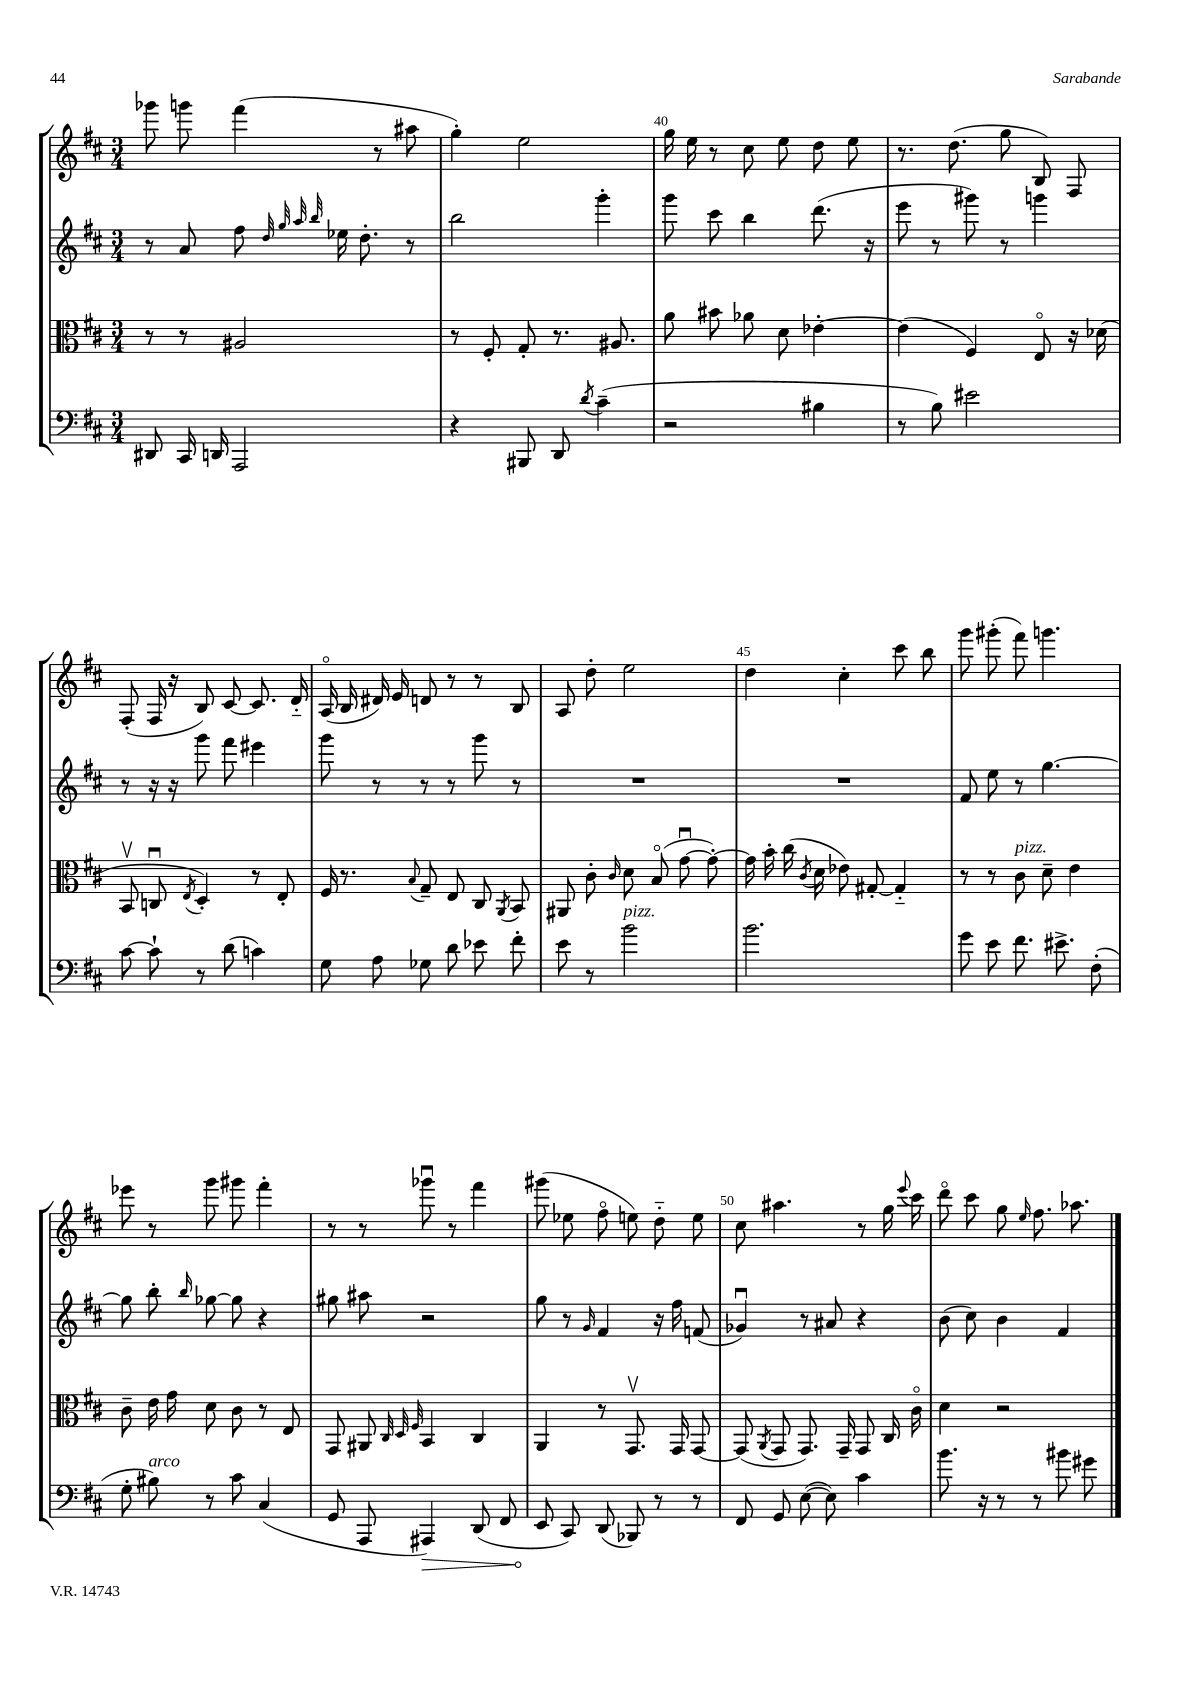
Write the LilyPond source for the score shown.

<<
\new StaffGroup <<
\new Staff = "s0" {
    \clef treble \key d \major \numericTimeSignature \time 3/4
    \autoBeamOff ges'''8 g'''8 fis'''4( r8 ais''8 |
    g''4-.) e''2 |
    g''16 e''16 r8 cis''8 e''8 d''8 e''8 |
    r8. d''8.( g''8 b8) fis8 |
    fis8-.( fis16 r16 b8) cis'8~ cis'8. d'16-_ |
    a16\flageolet( b16 dis'16) e'16 d'8 r8 r8 b8 |
    a8 d''8-. e''2 |
    d''4 cis''4-. cis'''8 b''8 |
    g'''8 gis'''8-.( fis'''8) g'''4. |
    ees'''8 r8 g'''8 gis'''8 fis'''4-. |
    r8 r8 ges'''8\downbow r8 fis'''4 |
    gis'''8( ees''8 fis''8\flageolet e''8) d''8-_ e''8 |
    cis''8 ais''4. r8 g''16 \appoggiatura { e'''8 } cis'''16 |
    d'''8\flageolet cis'''8 g''8 \grace { e''16 } fis''8. aes''8. \bar "|." |
}
\new Staff = "s1" {
    \clef treble \key d \major \numericTimeSignature \time 3/4
    \autoBeamOff r8 a'8 fis''8 \grace { d''32 g''32 a''32 b''32 } ees''16 d''8.-. r8 |
    b''2 g'''4-. |
    g'''8 cis'''8 b''4 d'''8.( r16 |
    e'''8 r8 gis'''8) r8 g'''4 |
    r8 r16 r16 g'''8 fis'''8 eis'''4 |
    g'''8 r8 r8 r8 g'''8 r8 |
    R2. |
    R2. |
    fis'8 e''8 r8 g''4.~ |
    g''8 b''8-. \grace { b''16 } ges''8~ ges''8 r4 |
    gis''8 ais''8 r2 |
    g''8 r8 \grace { g'16 } fis'4 r16 fis''16 f'8( |
    ges'4\downbow) r8 ais'8 r4 |
    b'8( cis''8) b'4 fis'4 \bar "|." |
}
\new Staff = "s2" {
    \clef alto \key d \major \numericTimeSignature \time 3/4
    \autoBeamOff r8 r8 ais2 |
    r8 fis8-. g8-. r8. ais8. |
    a'8 bis'8 aes'8 d'8 ees'4~-. |
    ees'4( fis4) e8\flageolet r16 des'16( |
    b,8\upbow c8\downbow \acciaccatura { e8 } d4-.) r8 e8-. |
    fis16 r8. \appoggiatura { b8 } g8-- e8 cis8 \acciaccatura { a,8 } b,8 |
    ais,8 cis'8-. \grace { cis'16 } d'8 b8\flageolet( g'8~\downbow g'8~-.) |
    g'16 b'16-. cis''16( \acciaccatura { cis'8 } d'16 ees'8) gis8~-. gis4-_ |
    r8 r8 cis'8^\markup { \italic "pizz." } d'8-- e'4 |
    cis'8-- e'16 g'16 d'8 cis'8 r8 e8 |
    g,8 ais,8 \grace { cis32 d32 fis32 } b,4 cis4 |
    a,4 r8 g,8.\upbow g,16 g,8~ |
    g,8( \acciaccatura { a,8 } g,8 g,8.) g,16-- g,8 cis16 cis'16\flageolet |
    d'4 r2 \bar "|." |
}
\new Staff = "s3" {
    \clef bass \key d \major \numericTimeSignature \time 3/4
    \autoBeamOff dis,8 cis,16 d,16 a,,2 |
    r4 bis,,8 d,8 \acciaccatura { d'8 } cis'4--( |
    r2 bis4 |
    r8 b8) eis'2 |
    cis'8~ cis'8-! r8 d'8( c'4) |
    g8 a8 ges8 d'8 ees'8 fis'8-. |
    e'8 r8 b'2^\markup { \italic "pizz." } |
    b'2. |
    g'8 e'8 fis'8. eis'8.-> fis8-.( |
    g8-. bis8^\markup { \italic "arco" }) r8 cis'8 cis4( |
    g,8 a,,8 \once \override Hairpin.circled-tip = ##t ais,,4\>) d,8( fis,8 |
    e,8\! cis,8) d,8( bes,,8) r8 r8 |
    fis,8 g,8 e8~( e8) cis'4 |
    b'8. r16 r8 r8 bis'8 gis'8 \bar "|." |
}
>>
>>
\layout { \context { \Score currentBarNumber = #38 \override BarNumber.break-visibility = ##(#f #t #t) barNumberVisibility = #(every-nth-bar-number-visible 5) } }
